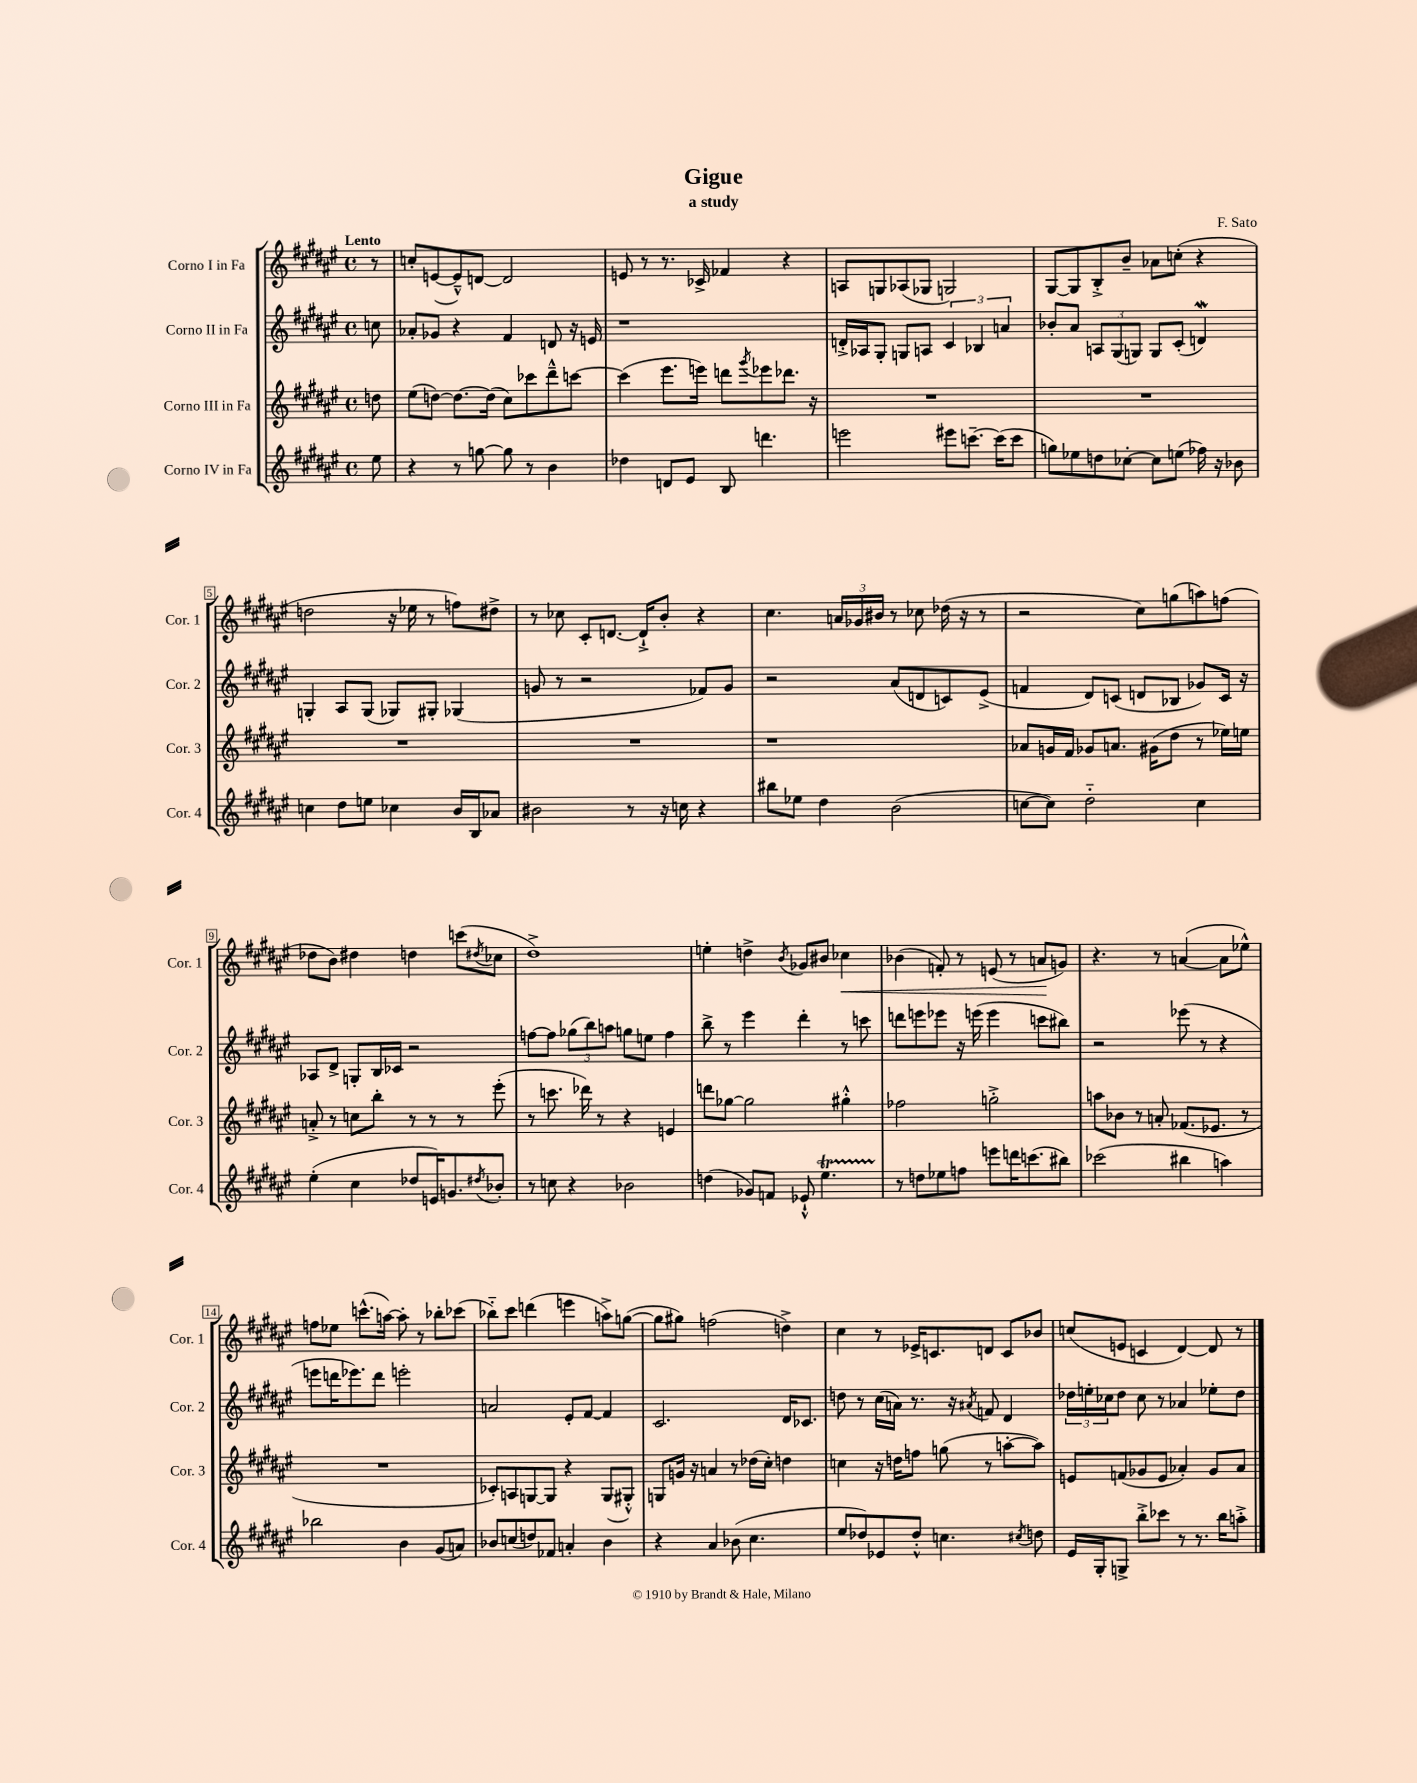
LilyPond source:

\header { title = "Gigue" composer = "F. Sato" subtitle = "a study" }
<<
\new StaffGroup <<
\new Staff = "s0" \with { instrumentName = "Corno I in Fa" shortInstrumentName = "Cor. 1" } {
    \clef treble \key fis \major \defaultTimeSignature \time 4/4 \partial 8 \tempo "Lento"
    r8 |
    c''8-. e'8~( e'8---^) d'8~ d'2 |
    e'8 r8 r8. ces'16-> fes'4 r4 |
    a8 g8 aes8( ges8 g2) |
    gis8~ gis8 b8-.-> b'8-- aes'8 c''8-.( r4 |
    d''2 r16 ees''16 r8 f''8) dis''8-> |
    r8 ces''8 cis'8-. d'8.~ d'16-!-> b'8-. r4 |
    cis''4. \tuplet 3/2 { a'16 ges'16 bis'16 } r8 ces''8 des''16( r16 r8 |
    r2 cis''8) g''8( a''8) f''8( |
    des''8 b'8) dis''4 d''4 c'''8( \acciaccatura { dis''8 } ces''8 |
    dis''1->) |
    e''4-. d''4-> \acciaccatura { b'8 } ges'8 bis'8 ces''4\< |
    bes'4( f'8-.) r8 e'8( r8 a'8\! g'8) |
    r4. r8 a'4~( a'8 ees''8-^) |
    f''8 ees''8 c'''8.-^( a''16~) a''8-. r8 bes''8-. ces'''8( |
    bes''8-_) cis'''8 d'''4( e'''4 a''8->) g''8~( |
    g''8 gis''8) f''2( d''4->) |
    cis''4 r8 ees'16-> c'8. d'8 c'8 bes'8 |
    c''8( e'8 c'4 dis'4~) dis'8 r8 \bar "|." |
}
\new Staff = "s1" \with { instrumentName = "Corno II in Fa" shortInstrumentName = "Cor. 2" } {
    \clef treble \key fis \major \defaultTimeSignature \time 4/4 \partial 8
    c''8 |
    aes'8-. ges'8 r4 fis'4 d'8 r16 e'16 |
    r1 |
    d'16-.-> aes16 gis8-. g8 a8 \tuplet 3/2 { cis'4 bes4 a'4 } |
    bes'8-. ais'8 \tuplet 3/2 { a8 gis8( g8) } g8 cis'8-.( d'4\mordent) |
    g4-. ais8 g8( ges8) gis8-. ges4( |
    g'8 r8 r2 fes'8) g'8 |
    r2 ais'8( d'8 c'8) eis'8->( |
    f'4 dis'8) c'8( d'8 bes8 ges'8) c'16 r16 |
    aes8 dis'8-> g8-. b16 ces'16 r2 |
    f''8~ f''8 \tuplet 3/2 { ges''8( b''8) a''8 } g''8 e''8 f''4 |
    b''8-> r8 eis'''4 dis'''4-. r8 c'''8 |
    d'''8 e'''8 ees'''8 r16 e'''16( e'''4 c'''8 bis''8) |
    r2 ees'''8( r8 r4 |
    e'''8 d'''16 ees'''8.) d'''8 e'''2-. |
    a'2 eis'8-. fis'8~ fis'4 |
    cis'2. dis'16 ces'8. |
    d''8 r8 cis''16( a'16) r8. r16 \acciaccatura { ais'8 } f'8 dis'4 |
    \tuplet 3/2 { des''16 e''16-. ces''16 } des''8 ces''8 r8 aes'4 ees''8-. des''8 \bar "|." |
}
\new Staff = "s2" \with { instrumentName = "Corno III in Fa" shortInstrumentName = "Cor. 3" } {
    \clef treble \key fis \major \defaultTimeSignature \time 4/4 \partial 8
    d''8 |
    eis''8( d''8~) d''8.~ d''16( cis''8) ces'''8 dis'''8---^ c'''8~ |
    c'''4( eis'''8. e'''16) d'''8 \acciaccatura { gis'''8 } ees'''8 des'''8. r16 |
    R1 |
    R1 |
    R1 |
    R1 |
    r1 |
    aes'8 g'16 fis'16 ges'8 a'8. gis'16( dis''8 r8 ees''16) e''16 |
    a'8-.-> r8 c''8 b''8-. r8 r8 r8 eis'''8-.( |
    r8 c'''8. des'''16) r8 r4 e'4 |
    d'''8 ges''8~ ges''2 gis''4-.-^ |
    fes''2 g''2-.-> |
    a''8 bes'8 r8 a'8-. fes'8.( ees'8. r8 |
    R1 |
    ces'8-.) a8 g8~ g8 r4 g8( gis8-.-^) |
    g8 g'16 r16 a'4 r8 des''16( cis''16-.) d''4 |
    c''4 r16 d''16 f''8 g''8( r8 a''8~-. a''8) |
    e'8 f'8( ges'8 e'8 aes'4-.) ges'8 aes'8 \bar "|." |
}
\new Staff = "s3" \with { instrumentName = "Corno IV in Fa" shortInstrumentName = "Cor. 4" } {
    \clef treble \key fis \major \defaultTimeSignature \time 4/4 \partial 8
    eis''8 |
    r4 r8 g''8~ g''8 r8 b'4 |
    des''4 d'8 eis'8 b8 d'''4. |
    e'''2 eis'''8 c'''8.~-- c'''16( c'''8 |
    g''8) ees''8 d''8 ces''8~-. ces''8 e''8( fes''16) r16 bes'8 |
    c''4 dis''8 e''8 ces''4 b'16 b16 aes'8 |
    bis'2 r8 r16 c''16 r4 |
    bis''8 ees''8 dis''4 b'2( |
    c''8~ c''8) dis''2-_ c''4 |
    eis''4-.( cis''4 des''8 e'16) g'8. \acciaccatura { dis''8 } bes'8-. |
    r8 c''8 r4 bes'2 |
    d''4( ges'8) f'8 ees'8-!-^ eis''4.\startTrillSpan |
    r8\stopTrillSpan d''8 ees''8 f''8 e'''8 d'''16 c'''8.( bis''8) |
    ces'''2( bis''4 a''4) |
    bes''2 b'4 gis'8( a'8) |
    bes'8 c''8( d''8) fes'8 a'4-. bes'4 |
    r4 ais'4 bes'8( cis''4. |
    eis''8 des''8) ees'8 des''8-.-^ c''4. \acciaccatura { cis''8 } d''8 |
    eis'16 gis16-. g8-> b''8-.-> ces'''8 r8 r8. b''16 a''8-.-> \bar "|." |
}
>>
>>
\layout { \context { \Score \override BarNumber.stencil = #(make-stencil-boxer 0.1 0.3 ly:text-interface::print) } }
